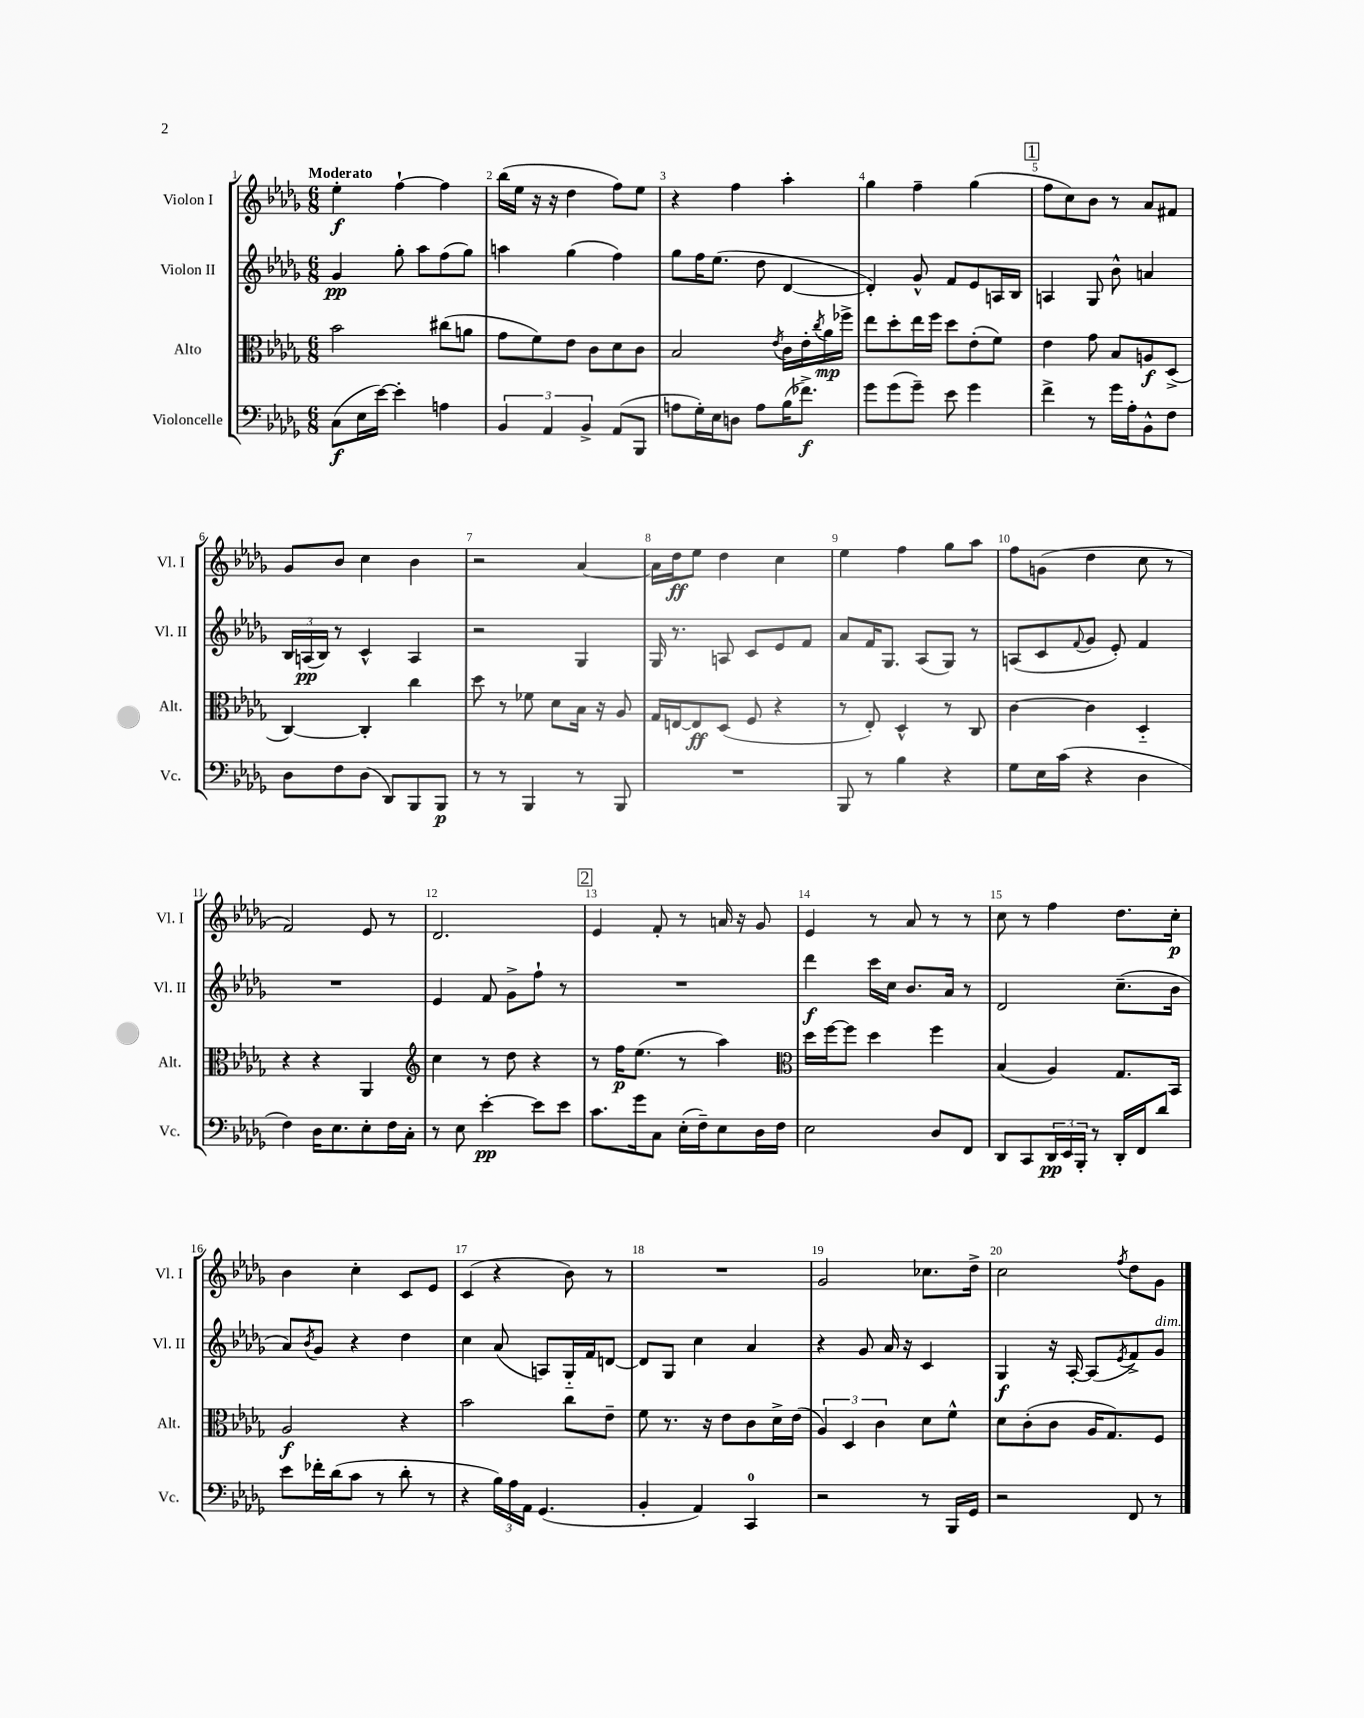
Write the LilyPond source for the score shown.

<<
\new StaffGroup <<
\new Staff = "s0" \with { instrumentName = "Violon I" shortInstrumentName = "Vl. I" } {
    \clef treble \key des \major \numericTimeSignature \time 6/8 \tempo "Moderato"
    ees''4-.\f f''4~-! f''4 |
    bes''16( ees''16 r16 r16 des''4 f''8) ees''8 |
    r4 f''4 aes''4-. |
    ges''4 f''4-- ges''4( |
    \mark \markup { \box "1" } f''8 c''8) bes'8 r8 aes'8 fis'8 |
    ges'8 bes'8 c''4 bes'4 |
    r2 aes'4~ |
    aes'16 des''16\ff ees''8 des''4 c''4 |
    ees''4 f''4 ges''8 aes''8 |
    f''8 g'8( des''4 c''8 r8 |
    f'2) ees'8 r8 |
    des'2. |
    \mark \markup { \box "2" } ees'4 f'8-. r8 a'16 r16 ges'8 |
    ees'4 r8 aes'8 r8 r8 |
    c''8 r8 f''4 des''8. c''16-.\p |
    bes'4 c''4-. c'8 ees'8 |
    c'4( r4 bes'8) r8 |
    R2. |
    ges'2 ces''8. des''16-> |
    c''2 \acciaccatura { f''8 } des''8 ges'8 \bar "|." |
}
\new Staff = "s1" \with { instrumentName = "Violon II" shortInstrumentName = "Vl. II" } {
    \clef treble \key des \major \numericTimeSignature \time 6/8
    ges'4\pp ges''8-. aes''8 f''8( ges''8) |
    a''4 ges''4( f''4) |
    ges''8 f''16 ees''8.( des''8 des'4~ |
    des'4-.) ges'8-^ f'8 ees'8 a16 bes16 |
    \mark \markup { \box "1" } a4 ges8 bes'8-^ a'4 |
    \tuplet 3/2 { bes16 a16\pp( bes16) } r8 c'4-^ a4 |
    r2 ges4 |
    ges16 r8. a8 c'8 ees'8 f'8 |
    aes'8 f'16 ges8. aes8( ges8) r8 |
    a8( c'8 \appoggiatura { f'8 } ges'8 ees'8-.) f'4 |
    R2. |
    ees'4 f'8 ges'8-> f''8-! r8 |
    \mark \markup { \box "2" } R2. |
    des'''4\f c'''16 c''16 bes'8. aes'16 r8 |
    des'2 c''8.--( bes'16 |
    aes'8) \acciaccatura { bes'8 } ges'8 r4 des''4 |
    c''4 aes'8( a8) ges16-_ f'16 d'8~ |
    d'8 ges8 c''4 aes'4 |
    r4 ges'8 aes'16 r16 c'4 |
    ges4\f r16 aes16~-. aes8( \acciaccatura { ees'8 } f'8->) ges'8^\markup { \italic "dim." } \bar "|." |
}
\new Staff = "s2" \with { instrumentName = "Alto" shortInstrumentName = "Alt." } {
    \clef alto \key des \major \numericTimeSignature \time 6/8
    bes'2 cis''8( a'8 |
    ges'8 f'8) ees'8 c'8 des'8 c'8 |
    bes2 \acciaccatura { ees'8 } c'16 ees'16-. \acciaccatura { c''8 } aes'16\mp fes''16-> |
    ees''8 des''8-. ees''16 f''16 des''8 ees'8-.( f'8) |
    \mark \markup { \box "1" } ees'4 ges'8 bes8 a8\f des8->( |
    c4~) c4-. c''4 |
    des''8 r8 fes'8 des'8 bes16 r16 aes8 |
    ges16 e16~ e8\ff des8( f8 r4 |
    r8 ees8-.) des4-^ r8 c8 |
    c'4~ c'4 des4-_ |
    r4 r4 aes,4 |
    \clef treble c''4 r8 des''8 r4 |
    \mark \markup { \box "2" } r8 f''16\p ees''8.( r8 aes''4) |
    \clef alto des''16 f''16~ f''8 des''4 f''4 |
    bes4( aes4) ges8. bes,16 |
    aes2\f r4 |
    bes'2 c''8 ees'8-- |
    f'8 r8. r16 ees'8 c'8 des'16-> ees'16( |
    \tuplet 3/2 { aes4) des4 c'4 } des'8 f'8-^ |
    des'8 c'8-.( c'8 aes16 ges8.) f8 \bar "|." |
}
\new Staff = "s3" \with { instrumentName = "Violoncelle" shortInstrumentName = "Vc." } {
    \clef bass \key des \major \numericTimeSignature \time 6/8
    c8\f( ees16 ees'16~) ees'4-. a4 |
    \tuplet 3/2 { bes,4 aes,4 bes,4-> } aes,8( bes,,8 |
    a8 ges16-.) ees16 d8 a8 bes16( fes'8.->\f) |
    ges'8 ges'8( ges'8--) ees'8 ges'4 |
    \mark \markup { \box "1" } f'4-> r8 ges'16 aes16-. bes,8-^ f8 |
    des8 f8 des8( des,8) bes,,8 bes,,8\p |
    r8 r8 bes,,4 r8 bes,,8 |
    R2. |
    bes,,8 r8 bes4 r4 |
    ges8 ees16 c'16( r4 des4 |
    f4) des16 ees8. ees8-. f16 c16-. |
    r8 ees8 ees'4~-.\pp ees'8 ees'8 |
    \mark \markup { \box "2" } c'8. ges'16 c8 ees16-.( f16--) ees8 des16 f16 |
    ees2 des8 f,8 |
    des,8 c,8 \tuplet 3/2 { des,16\pp ees,16 bes,,16-. } r8 des,16-. f,16 des'8 |
    ees'8 fes'16-. des'16( c'8 r8 des'8-. r8 |
    r4 \tuplet 3/2 { bes16) aes16 aes,16 } ges,4.( |
    bes,4-. aes,4) c,4-0 |
    r2 r8 bes,,16 ges,16 |
    r2 f,8 r8 \bar "|." |
}
>>
>>
\layout { \context { \Score \override BarNumber.break-visibility = ##(#f #t #t) barNumberVisibility = #all-bar-numbers-visible } }
